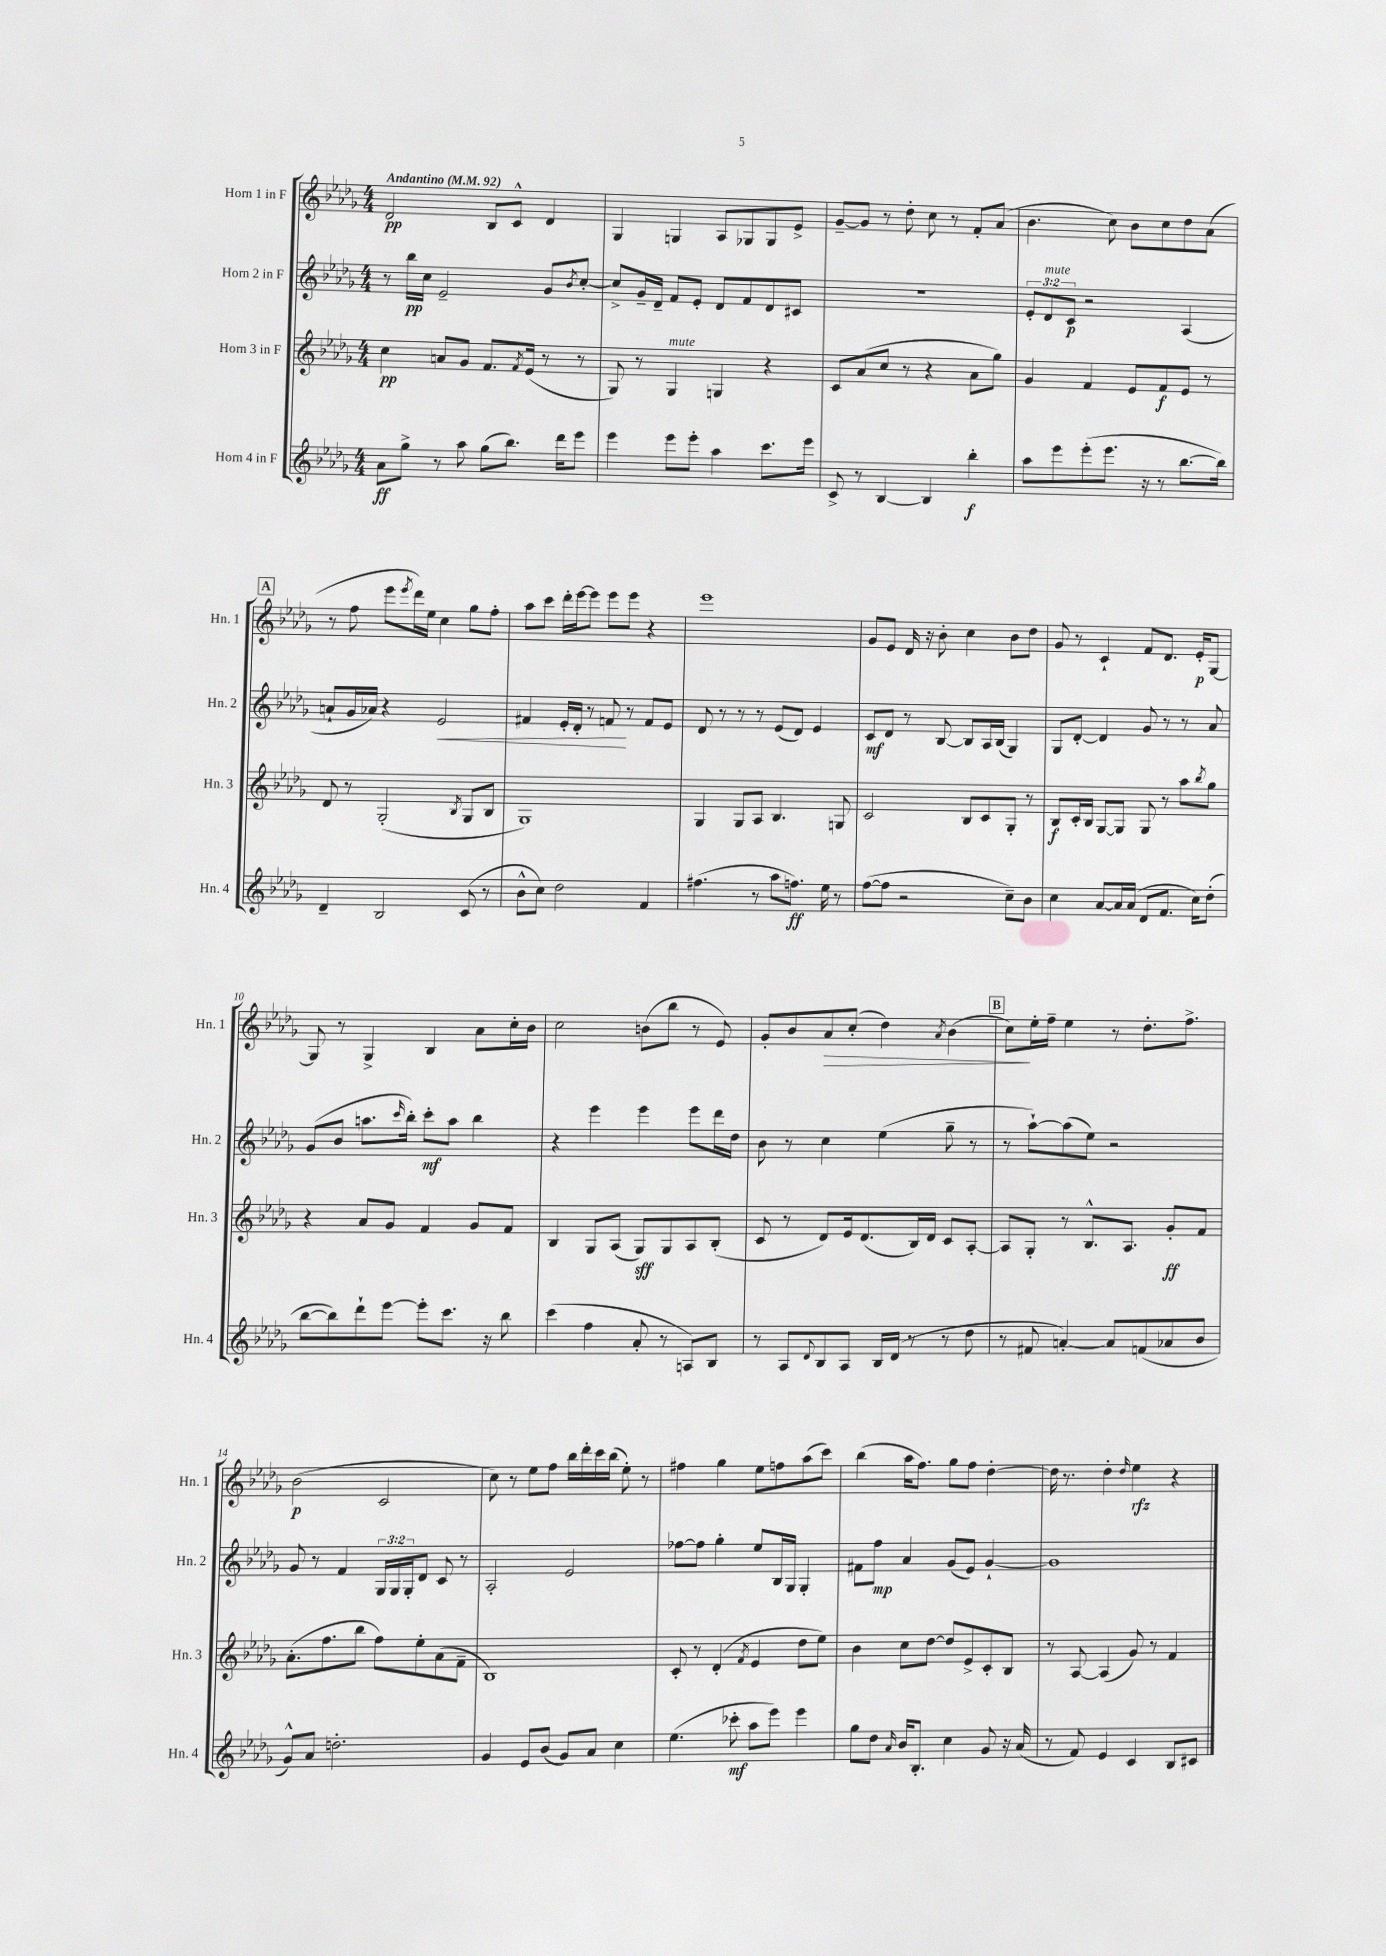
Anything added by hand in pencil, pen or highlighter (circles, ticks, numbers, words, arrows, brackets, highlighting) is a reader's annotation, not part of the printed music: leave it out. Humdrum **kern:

**kern	**kern	**kern	**kern
*staff4	*staff3	*staff2	*staff1
*clefG2	*clefG2	*clefG2	*clefG2
*k[b-e-a-d-g-]	*k[b-e-a-d-g-]	*k[b-e-a-d-g-]	*k[b-e-a-d-g-]
*M4/4	*M4/4	*M4/4	*M4/4
*MM92	*MM92	*MM92	*MM92
8a-	4cc	8r	2d-
8gg-^	.	16bb-	.
.	.	16cc	.
8r	8a	2e-~	.
8aa-	8g-	.	.
(8gg-	8.f	.	8B-
8.bb-)	.	.	8c^^
.	8qf	.	.
.	(16e-	.	.
.	8r	8g-	4d-
16ddd-	.	.	.
.	.	8qb-	.
8eee-	8r	[8cc'	.
=	=	=	=
4eee-	8G-)	8cc^]	4G-
.	8r	16g-~	.
.	.	16d-~	.
8eee-	4G-	8f	4G
8eee-'	.	8e-'	.
4aa-	4G	8d-	8A-
.	.	8f	8G-
8.ccc	4r	8d-	8G-
.	.	8c#	8e-^
16eee-	.	.	.
=	=	=	=
8c^	8c	1r	[8g-~
8r	(8a-	.	8g-]
[4B-	8cc	.	8r
.	8r	.	8dd-'
4B-]	4r	.	8cc
.	.	.	8r
4bb-'	8a-	.	8f'
.	8gg-)	.	(8a-
=	=	=	=
8aa-	4g-	12e-'	4.b-
.	.	12d-	.
8eee-	.	.	.
.	.	12c	.
(8eee-'	4f	2r	.
8.eee-	.	.	8cc)
.	8e-	.	8b-
16r	.	.	.
8r	8f	.	8cc
[8.bb-	8e-	(4A-	8dd-
.	8r	.	(8a-
16bb-])	.	.	.
=	=	=	=
4d-~	8d-	8a`	8r
.	8r	16g-	8ff
.	.	16a-)	.
2B-	(2G-'	4r	8eee-
.	.	.	8qeee-
.	.	.	16ddd-)
.	.	.	16ee-
.	.	2e-	4cc
.	8qB-	.	.
(8c	8G-	.	8gg-
8r	8B-	.	8ff'
=	=	=	=
8b-^^	1G-)	4f#	8aa-
8cc)	.	.	8ccc
2dd-	.	16e-'	16ddd-'
.	.	16d-'	[16eee-
.	.	8r	8eee-]
.	.	8f	8eee-
.	.	8r	8eee-
4f	.	8f	4r
.	.	8e-	.
=	=	=	=
(4.ff#	4G-	8d-	1eee-
.	.	8r	.
.	8G-	8r	.
8r	8A-	8r	.
8aa-	4.B-	(8e-	.
8.ff)	.	8d-)	.
.	.	4e-	.
16ee-	.	.	.
8r	8G	.	.
=	=	=	=
([8ff	2c	8c	8g-
8ff]	.	8d-	8e-
2r	.	8r	16d-
.	.	.	16r
.	.	[8B-	8b-'
.	8B-	8B-]	4cc
.	8c	16A-	.
.	.	(16B-	.
8cc~)	8G-'	4G-)	8b-
8b-	8r	.	8dd-
=	=	=	=
4cc	8B-	8G-	8g-
.	16c'	[8d-'	8r
.	16B-	.	.
[8a-	[8G-	4d-]	4c`
16a-]	8G-]	.	.
(16a-	.	.	.
8d-	8G-	8g-	8f
8.f	8r	8r	8.d-
.	8aa-	8r	.
16cc)	.	.	16e-'
.	8qbb-	.	.
(8dd-'	8gg-	8a-	[8G-
=	=	=	=
[8bb-	4r	(8g-	8G-]
8bb-])	.	8b-	8r
8ddd-`	8a-	8.aa	4G-^
[8eee-	8g-	.	.
.	.	16qqccc	.
.	.	16bb-')	.
8eee-']	4f	8ccc'	4B-
8.ccc	.	8aa	.
.	8g-	4bb-	8a-
16r	.	.	.
8bb-	8f	.	16cc'
.	.	.	16b-
=	=	=	=
(4ccc	4B-	4r	2cc
4ff	8G-	4eee-	.
.	(8A-	.	.
8a-'	8G-)	4eee-	(8b
8r	8G-	.	8bb-
8A)	8A-	8eee-	8r
8B-	(8B-'	16ddd-	8e-)
.	.	16dd-	.
=	=	=	=
8r	8c	8b-	8g-'
8A-	8r	8r	8b-
8qqd-	.	.	.
8B-	8d-)	4cc	8a-
8A-	16e-	.	(8cc'
.	(8.d-	.	.
16B-	.	(4ee-	4dd-)
(16d-	.	.	.
8r	16B-)	.	.
.	16d-	.	.
.	.	.	8qa-
8r	8c	8gg-~	(4b-
8dd-	[8A-'	8r	.
=	=	=	=
8r	8A-]	8r	8cc)
8f#	8G-'	[8aa-`)	16ee-'
.	.	.	16ff~
[4a')	8r	(8aa-]	4ee-
.	8.B-^^	8ee-)	.
8a]	.	2r	8r
.	8.A-	.	.
(8f	.	.	8.dd-'
8a-	8g-'	.	.
.	.	.	8.ff^
8b-	8f	.	.
=	=	=	=
8g-^^)	(8.a-'	8g-	(2b-
8a-	.	8r	.
.	8.ff	.	.
2.dd'	.	4f	.
.	8bb-	.	.
.	8ff)	24G-	2c
.	.	24G-	.
.	.	24G-'	.
.	8ee-'	8d-	.
.	(8a-	8c	.
.	8f~	8r	.
=	=	=	=
4g-	1B-)	2A-'	8cc)
.	.	.	8r
8e-	.	.	8ee-
(8b-	.	.	8ff
8g-)	.	2e-	16bb-
.	.	.	16ddd-'
8a-	.	.	16ccc
.	.	.	(16bb-
4cc	.	.	8ee-')
.	.	.	8r
=	=	=	=
(4.ee-	8c'	[8ff-	4ff#
.	8r	8ff-]	.
.	(4d-'	4gg-'	4gg-
8ccc-'	.	.	.
.	8qf	.	.
8aa-	4e-	8ee-	8ee-
8eee-)	.	16B-	8ff
.	.	16G-	.
4eee-	8dd-	4G-'	(8aa-
.	8ee-)	.	8ccc)
=	=	=	=
8gg-	4b-	8f#	(4bb-
8dd-	.	8ff	.
16qqa-	.	.	.
16b-	8cc	4a-	16aa-
8.B-'	.	.	8.ff)
.	[8dd-	.	.
4cc	8dd-]	(8g-	8gg-
.	8e-^	8e-)	8ff
8g-	8c'	[4g-`	[4dd-'
16r	8B-	.	.
(16a-	.	.	.
=	=	=	=
8r	8r	1g-]	16dd-]
.	.	.	8.r
8f)	[8A-	.	.
4e-	(4A-]	.	4dd-'
.	.	.	16qqdd-
4c	8g-)	.	4ee-
.	8r	.	.
8B-	4f	.	4r
8c#	.	.	.
==	==	==	==
*-	*-	*-	*-
